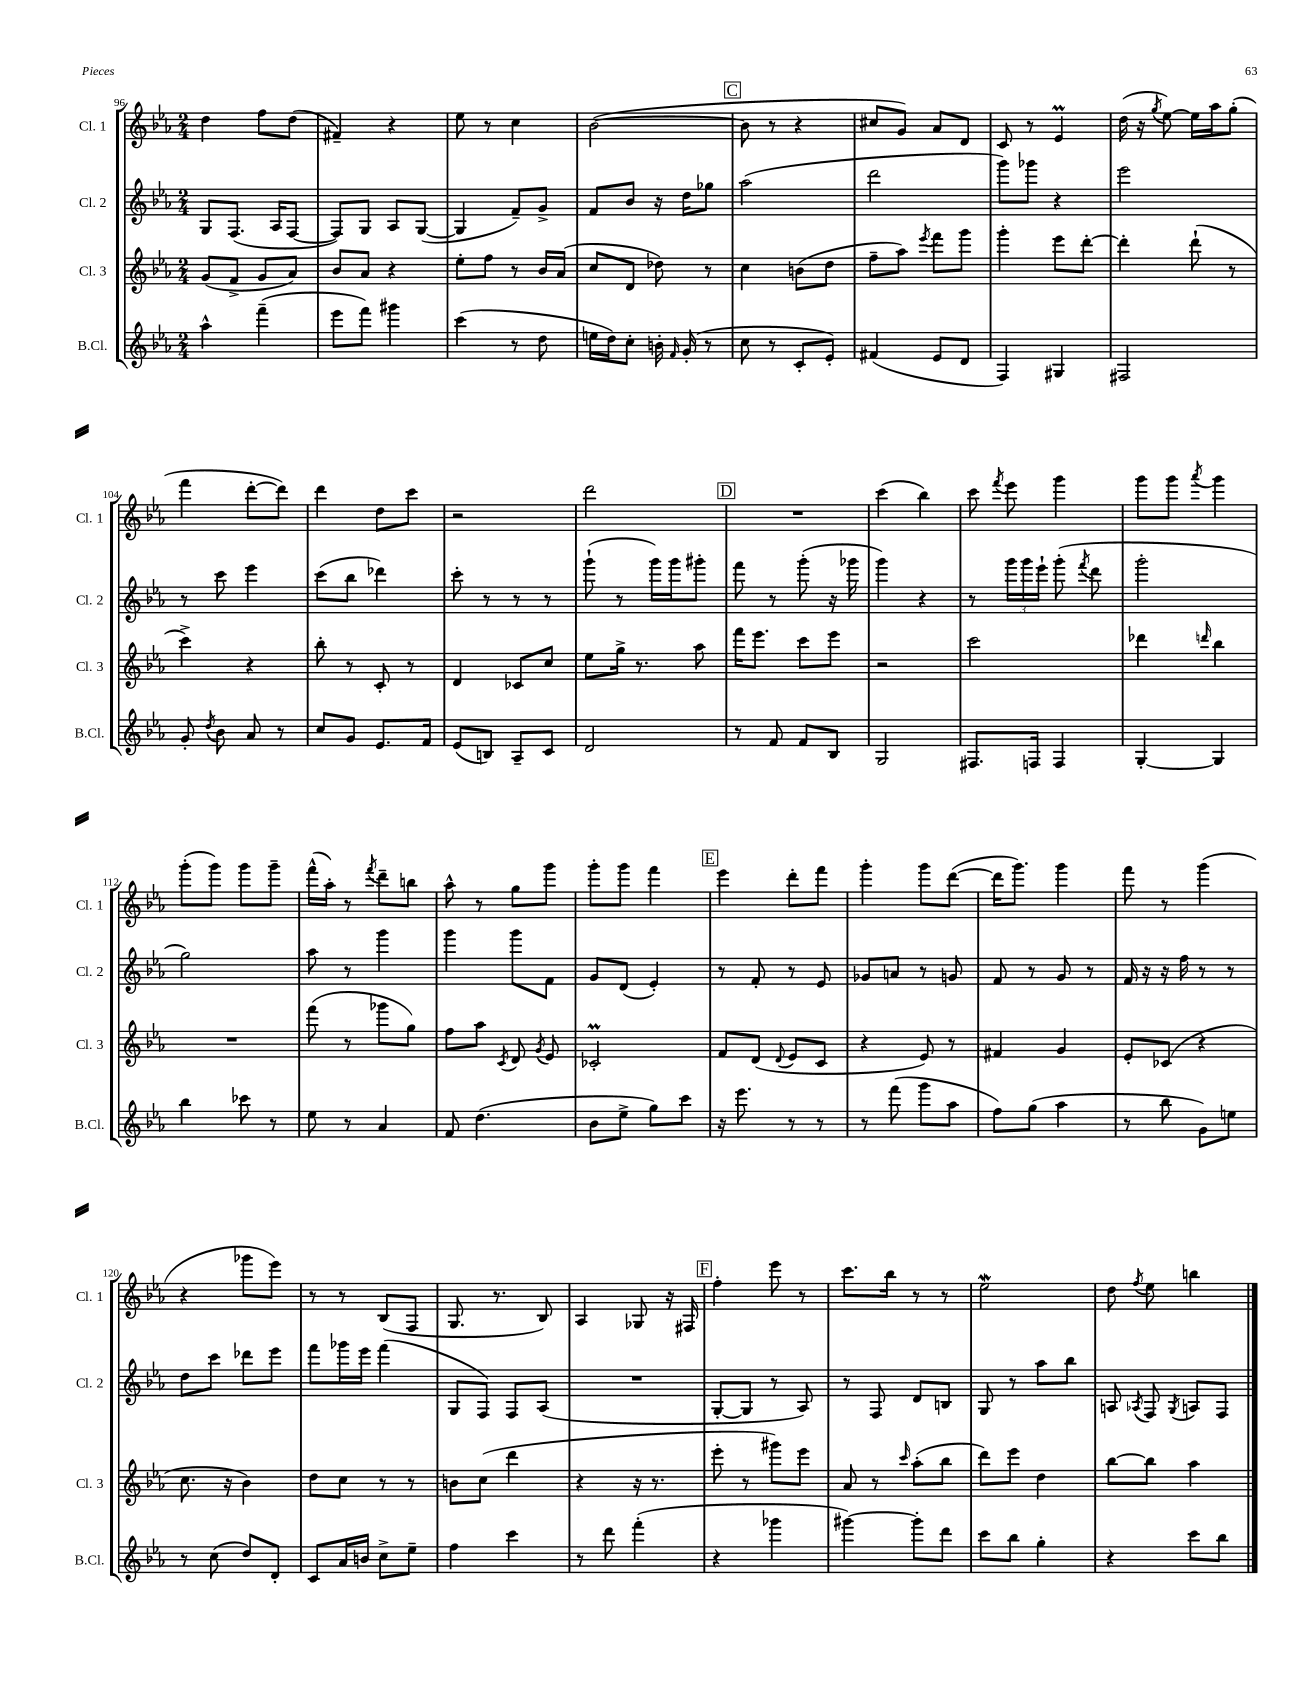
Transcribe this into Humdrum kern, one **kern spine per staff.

**kern	**kern	**kern	**kern
*staff4	*staff3	*staff2	*staff1
*clefG2	*clefG2	*clefG2	*clefG2
*k[b-e-a-]	*k[b-e-a-]	*k[b-e-a-]	*k[b-e-a-]
*M2/4	*M2/4	*M2/4	*M2/4
4aa-^^	(8g	8G	4dd
.	8f^	(8.F	.
(4fff~	8g	.	8ff
.	.	16A-	.
.	8a-)	[8F	(8dd
=	=	=	=
8eee-	8b-	8F])	4f#~)
8fff)	8a-	8G	.
4ggg#	4r	8A-	4r
.	.	([8G	.
=	=	=	=
(4ccc	8ee-'	4G]	8ee-
.	8ff	.	8r
8r	8r	8f~)	4cc
8dd	16b-	8g^	.
.	(16a-	.	.
=	=	=	=
16ee	8cc	8f	([2b-
16dd)	.	.	.
8cc'	8d	8b-	.
16b'	8dd-)	16r	.
16qqf	.	.	.
(16g'	.	16dd	.
8r	8r	8gg-	.
=	=	=	=
8cc	4cc	(2aa-	8b-]
8r	.	.	8r
8c'	(8b	.	4r
8e-')	8dd	.	.
=	=	=	=
(4f#	8ff~	2ddd	8cc#
.	8aa-)	.	8g)
.	8qeee-	.	.
8e-	8fff	.	8a-
8d	8ggg	.	8d
=	=	=	=
4F)	4ggg'	8ggg)	8c
.	.	8ggg-	8r
4G#	8eee-	4r	4e-
.	[8ddd'	.	.
=	=	=	=
2F#	4ddd']	2eee-	(16dd
.	.	.	16r
.	.	.	8qgg
.	.	.	[8ee-)
.	(8ddd`	.	16ee-]
.	.	.	16aa-
.	8r	.	(8gg'
=	=	=	=
8g'	4ccc^)	8r	4fff
8qdd	.	.	.
8b-	.	8ccc	.
8a-	4r	4eee-	[8ddd'
8r	.	.	8ddd])
=	=	=	=
8cc	8bb-'	(8ccc	4ddd
8g	8r	8bb-	.
8.e-	8c'	4ddd-)	8dd
.	8r	.	8ccc
16f	.	.	.
=	=	=	=
(8e-	4d	8ccc'	2r
8B)	.	8r	.
8A-~	8c-	8r	.
8c	8cc	8r	.
=	=	=	=
2d	8ee-	(8ggg`	2ddd
.	16gg^	8r	.
.	8.r	.	.
.	.	16ggg)	.
.	.	16ggg	.
.	8aa-	8ggg#'	.
=	=	=	=
8r	16fff	8fff	2r
.	8.eee-	.	.
8f	.	8r	.
8f	8ccc	(8ggg'	.
8B-	8eee-	16r	.
.	.	16ggg-	.
=	=	=	=
2G	2r	4ggg)	(4ccc
.	.	4r	4bb-)
=	=	=	=
8.F#	2ccc	8r	8ccc
.	.	.	8qfff
.	.	24ggg	8eee-
.	.	24ggg	.
16F	.	.	.
.	.	24eee-`	.
4F	.	(8ggg'	4ggg
.	.	8qfff	.
.	.	8ddd	.
=	=	=	=
[4G'	4ddd-	2ggg'	8ggg
.	.	.	8ggg
.	16qqddd	.	8qaaa-
4G]	4bb-	.	4ggg
=	=	=	=
4bb-	2r	2gg)	(8ggg'
.	.	.	8ggg)
8ccc-	.	.	8ggg
8r	.	.	8ggg~
=	=	=	=
8ee-	(8fff	8aa-	(16fff^^
.	.	.	16aa-')
8r	8r	8r	8r
.	.	.	8qfff
4a-	8ggg-	4ggg	8ddd~
.	8gg)	.	8bb
=	=	=	=
8f	8ff	4ggg	8aa-^^
(4.dd	8aa-	.	8r
.	8qc	.	.
.	8d	8ggg	8gg
.	8qg	.	.
.	8e-	8f	8ggg
=	=	=	=
8b-	2c-'	8g	8ggg'
8ee-^	.	(8d	8ggg
8gg)	.	4e-')	4fff
8ccc	.	.	.
=	=	=	=
16r	8f	8r	4eee-
8.eee-	.	.	.
.	(8d	8f'	.
.	8qqd	.	.
8r	8e-	8r	8ddd'
8r	8c	8e-	8fff
=	=	=	=
8r	4r	8g-	4ggg'
(8fff	.	8a	.
8ggg	8e-)	8r	8ggg
8aa-	8r	8g	([8ddd
=	=	=	=
8ff)	4f#	8f	16ddd]
.	.	.	8.ggg)
(8gg	.	8r	.
4aa-	4g	8g	4ggg
.	.	8r	.
=	=	=	=
8r	8e-'	16f	8fff
.	.	16r	.
8bb-	(8c-	16r	8r
.	.	16ff	.
8g)	4r	8r	(4ggg
8ee	.	8r	.
=	=	=	=
8r	8.cc	8dd	4r
(8cc	.	8ccc	.
.	16r	.	.
8dd)	4b-)	8ddd-	8ggg-
8d'	.	8eee-	8eee-)
=	=	=	=
8c	8dd	8fff	8r
16a-	8cc	16ggg-	8r
16b	.	16eee-	.
8cc^	8r	(4fff	(8B-
8ee-~	8r	.	8F
=	=	=	=
4ff	8b	8G	8.G
.	(8cc	8F)	.
.	.	.	8.r
4ccc	4ddd	8F	.
.	.	(8A-	8B-)
=	=	=	=
8r	4r	2r	4A-
8ddd	.	.	.
(4fff'	16r	.	8G-
.	8.r	.	.
.	.	.	16r
.	.	.	16F#
=	=	=	=
4r	8eee-'	[8G'	4ff'
.	8r	8G]	.
4ggg-	8ggg#)	8r	8eee-
.	8eee-	8A-)	8r
=	=	=	=
[4ggg#)	8a-	8r	8.ccc
.	8r	8F	.
.	.	.	16bb-
.	16qqccc	.	.
8ggg#']	(8aa-'	8d	8r
8ddd	8bb-	8B	8r
=	=	=	=
8ccc	8ddd)	8G	2ee-
8bb-	8eee-	8r	.
4gg'	4dd	8aa-	.
.	.	8bb-	.
=	=	=	=
4r	[8bb-	8A	8dd
.	.	8qA-	8qff
.	8bb-]	8F	8ee-
.	.	8qG	.
8ccc	4aa-	8A	4bb
8bb-	.	8F	.
==	==	==	==
*-	*-	*-	*-
